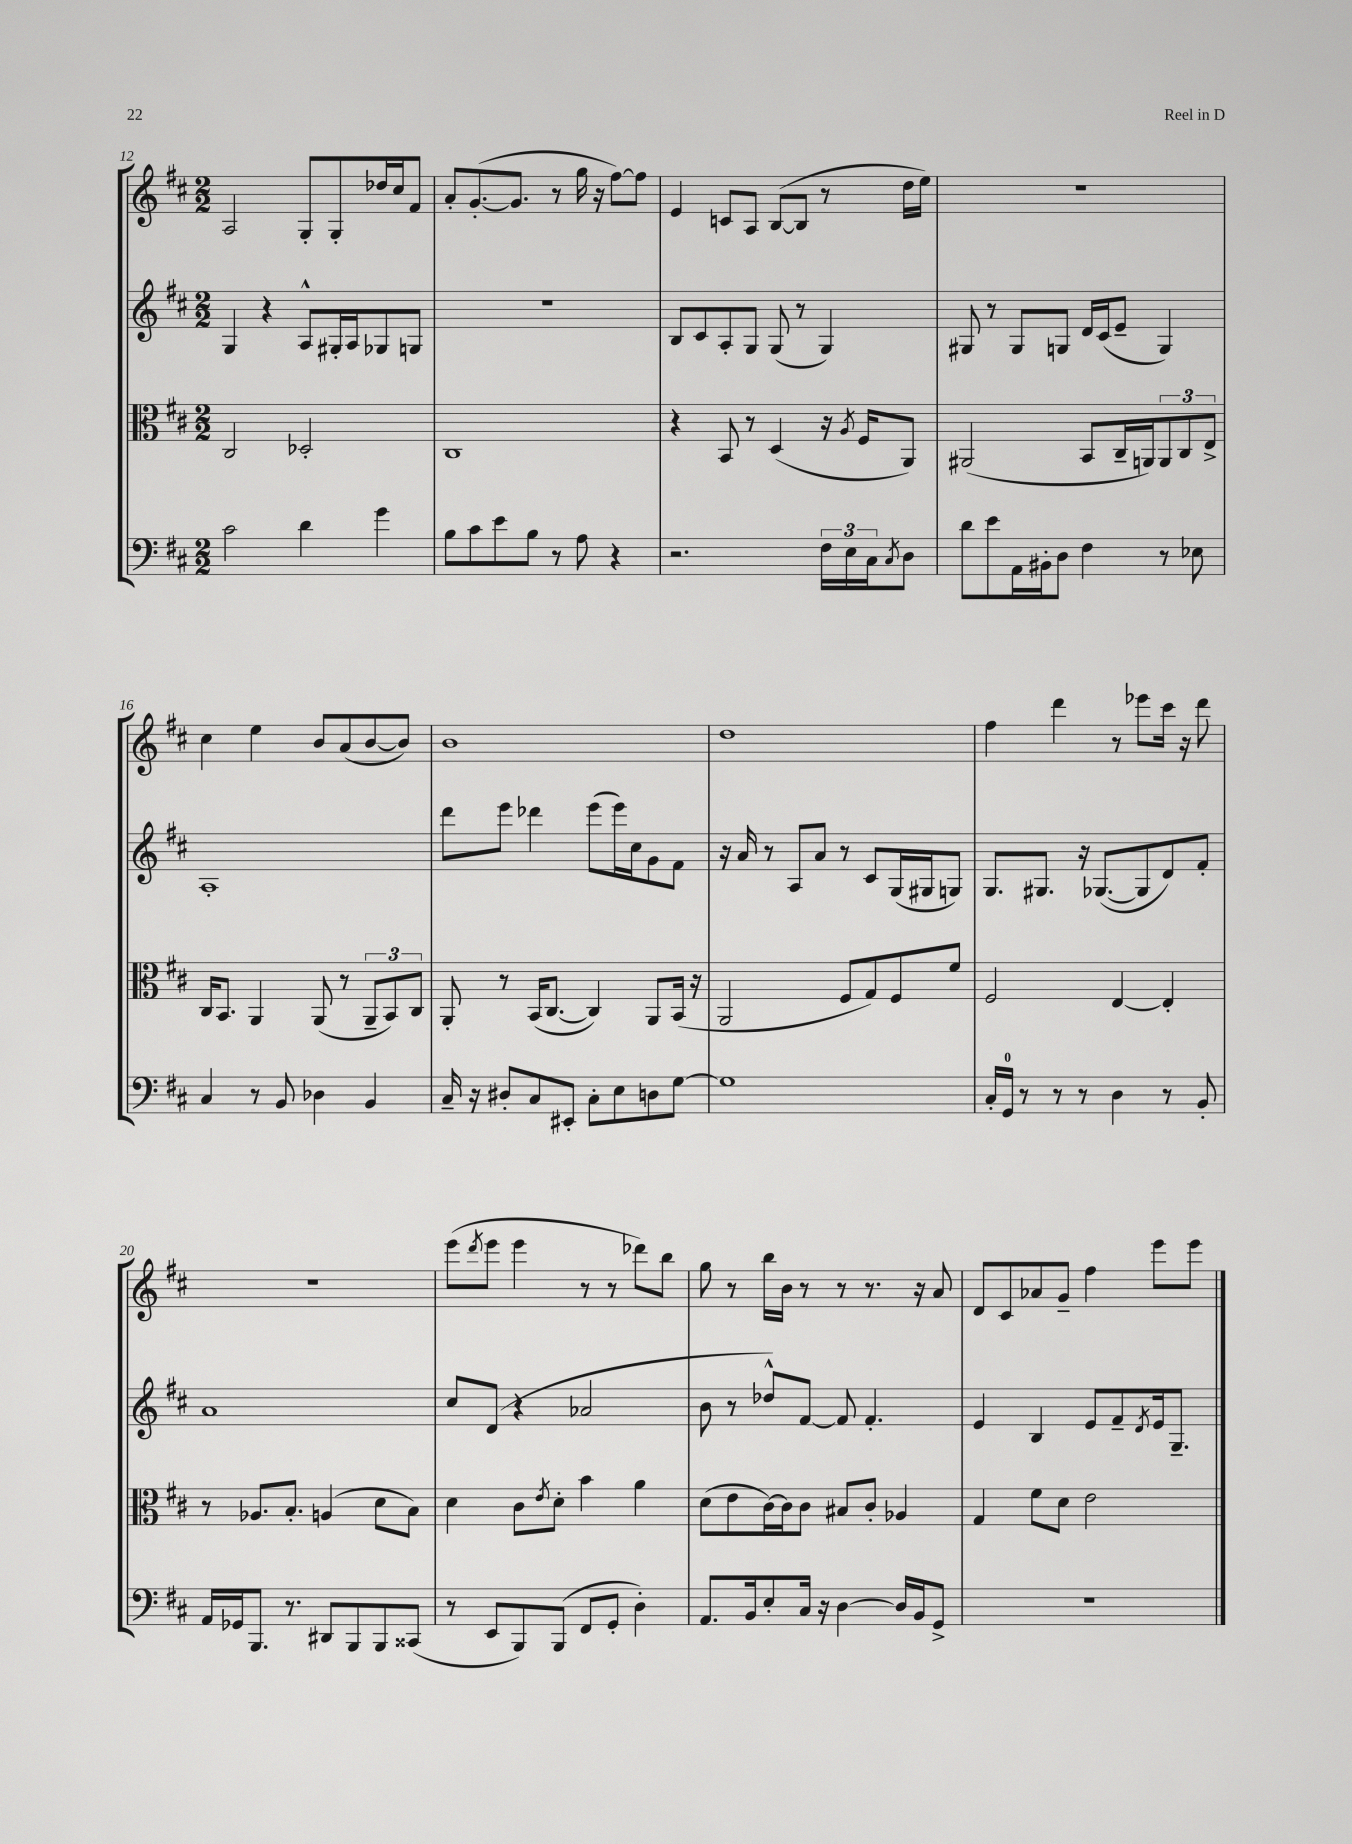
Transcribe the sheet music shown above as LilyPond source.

<<
\new StaffGroup <<
\new Staff = "s0" {
    \clef treble \key d \major \numericTimeSignature \time 2/2
    a2 g8-. g8-. des''16 cis''16 fis'8 |
    a'8-. g'8.~-.( g'8. r8 g''16 r16 fis''8~) fis''8 |
    e'4 c'8 a8 b8~( b8 r8 d''16 e''16) |
    R1 |
    cis''4 e''4 b'8 a'8( b'8~ b'8) |
    b'1 |
    d''1 |
    fis''4 d'''4 r8 ees'''8 cis'''16 r16 d'''8 |
    r1 |
    e'''8( \acciaccatura { d'''8 } e'''8 e'''4 r8 r8 des'''8) b''8 |
    g''8 r8 b''16 b'16 r8 r8 r8. r16 a'8 |
    d'8 cis'8 aes'8 g'8-- fis''4 e'''8 e'''8 \bar "|." |
}
\new Staff = "s1" {
    \clef treble \key d \major \numericTimeSignature \time 2/2
    g4 r4 a8-^ gis16-. a16 ges8 g8 |
    R1 |
    b8 cis'8 a8-. g8 g8( r8 g4) |
    gis8 r8 gis8 g8 d'16 cis'16( e'8-- g4) |
    a1-. |
    d'''8 e'''8 des'''4 e'''8( e'''16) cis''16 g'8 fis'8 |
    r16 a'16 r8 a8 a'8 r8 cis'8 g16( gis16 g8) |
    g8. gis8. r16 ges8.~( ges8 d'8) fis'8-. |
    a'1 |
    cis''8 d'8( r4 aes'2 |
    b'8 r8 des''8-^) fis'8~ fis'8 fis'4.-. |
    e'4 b4 e'8 fis'8-- \acciaccatura { d'8 } e'16 g8.-- \bar "|." |
}
\new Staff = "s2" {
    \clef alto \key d \major \numericTimeSignature \time 2/2
    cis2 des2-. |
    cis1 |
    r4 b,8 r8 d4( r16 \acciaccatura { a8 } fis16 a,8) |
    ais,2( b,8 cis16-- a,16) \tuplet 3/2 { a,8 cis8 e8-> } |
    cis16 b,8. a,4 a,8( r8 \tuplet 3/2 { a,8-- b,8) cis8 } |
    a,8-. r8 b,16( cis8.~ cis4) a,8 b,16( r16 |
    a,2 fis8 g8) fis8 fis'8 |
    fis2 e4~ e4-. |
    r8 aes8. b8.-. a4( d'8 b8) |
    d'4 cis'8 \acciaccatura { e'8 } d'8-. b'4 a'4 |
    d'8( e'8 cis'16~) cis'16 cis'8 bis8 cis'8-. aes4 |
    g4 fis'8 d'8 e'2 \bar "|." |
}
\new Staff = "s3" {
    \clef bass \key d \major \numericTimeSignature \time 2/2
    cis'2 d'4 g'4 |
    b8 cis'8 e'8 b8 r8 a8 r4 |
    r2. \tuplet 3/2 { fis16 e16 cis16 } \acciaccatura { cis8 } d8 |
    d'8 e'8 a,16 bis,16-. d8 fis4 r8 ees8 |
    cis4 r8 b,8 des4 b,4 |
    cis16-- r16 dis8-. cis8 eis,8-. cis8-. e8 d8 g8~ |
    g1 |
    cis16-. g,16-0 r8 r8 r8 d4 r8 b,8-. |
    a,16 ges,16 b,,8. r8. dis,8 b,,8 b,,8 cisis,8( |
    r8 e,8 b,,8) b,,8( fis,8 g,8-. d4-.) |
    a,8. b,16 e8-. cis16 r16 d4~ d16 b,16 g,8-> |
    R1 \bar "|." |
}
>>
>>
\layout { \context { \Score currentBarNumber = #12 } }
